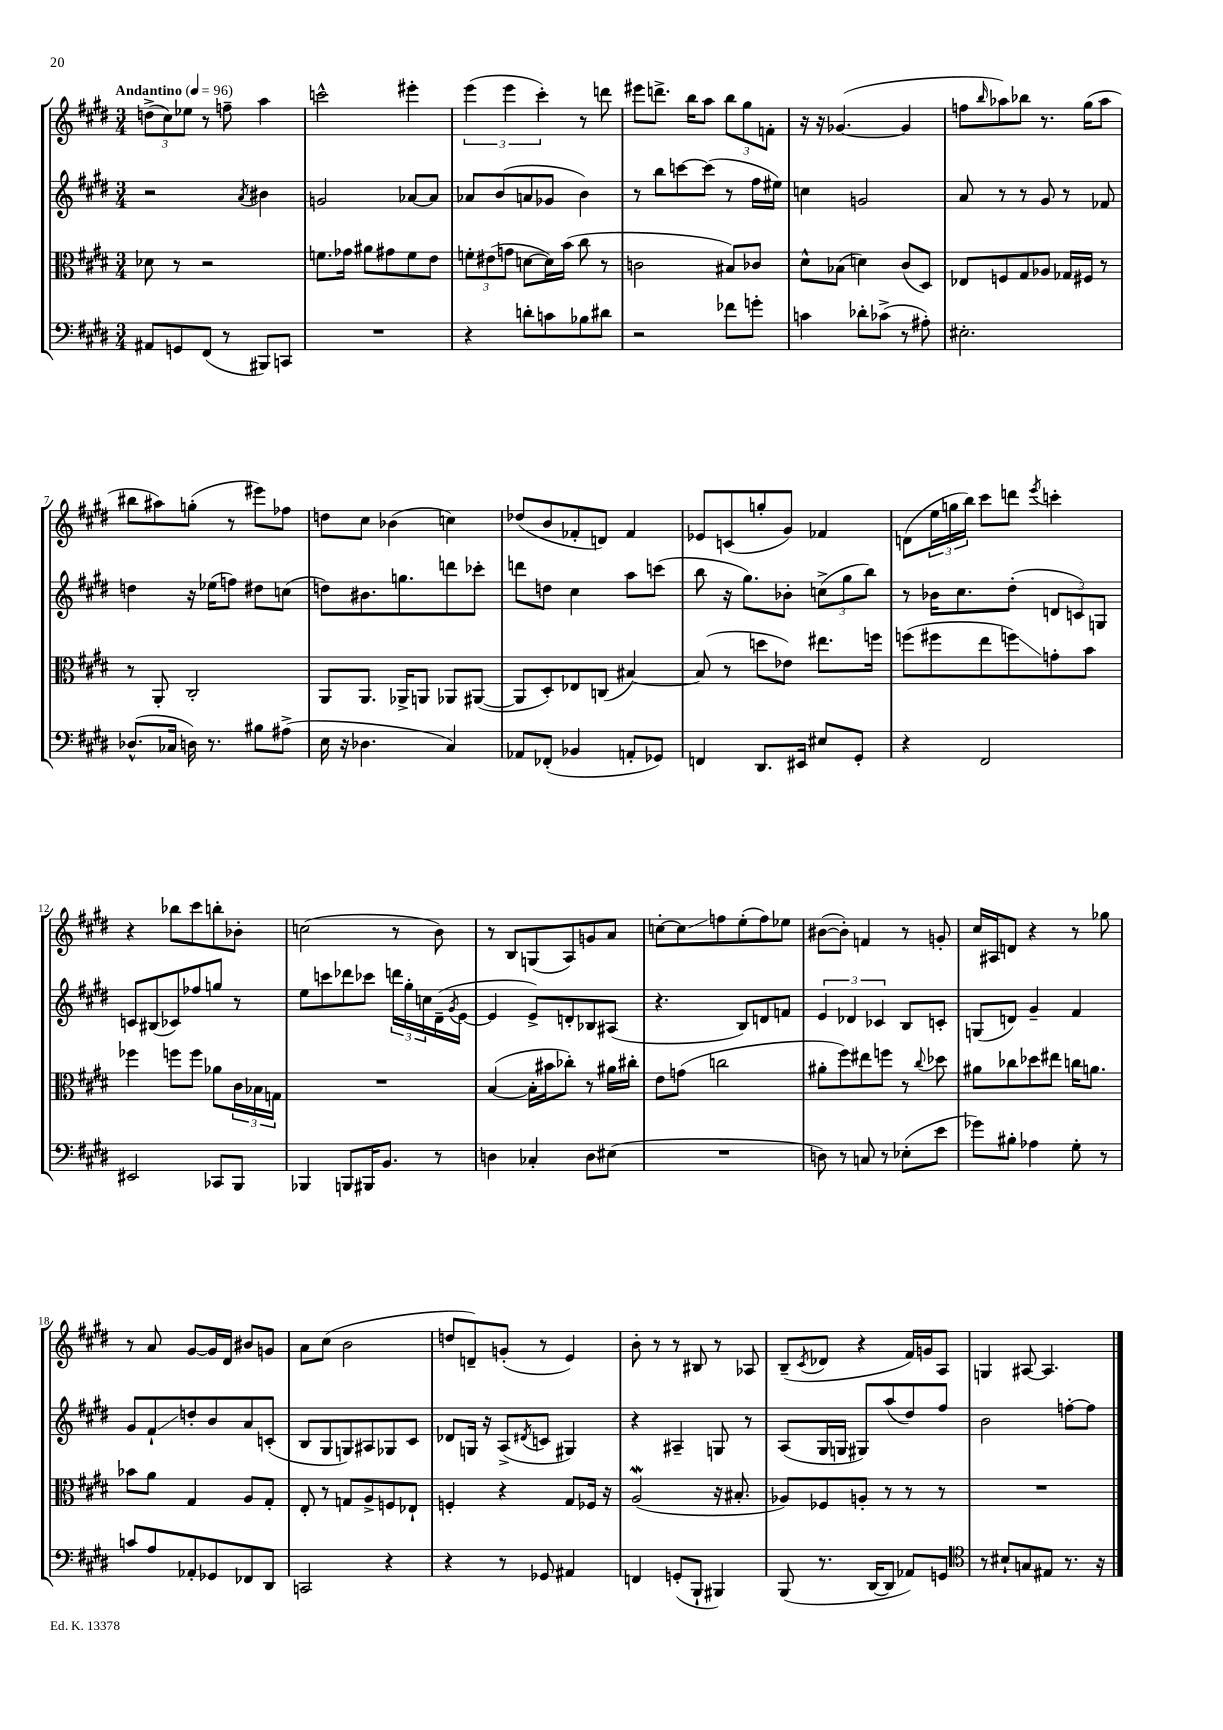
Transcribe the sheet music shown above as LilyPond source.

<<
\new StaffGroup <<
\new Staff = "s0" {
    \clef treble \key e \major \numericTimeSignature \time 3/4 \tempo "Andantino" 4 = 96
    \tuplet 3/2 { d''8->( cis''8) ees''8 } r8 f''8-- a''4 |
    c'''2-^ eis'''4-. |
    \tuplet 3/2 { e'''4( e'''4 cis'''4-.) } r8 d'''8 |
    eis'''8 d'''8.-> b''16 a''8 \tuplet 3/2 { b''8 gis''8 f'8-. } |
    r16 r16 ges'4.~( ges'4 |
    f''8 \grace { b''16 } aes''8) bes''8 r8. gis''16( aes''8 |
    bis''8 ais''8) g''8-.( r8 eis'''8) fes''8 |
    d''8 cis''8 bes'4( c''4) |
    des''8( b'8 fes'8-. d'8) fes'4 |
    ees'8 c'8( g''8-. gis'8) fes'4 |
    d'8( \tuplet 3/2 { e''16 g''16 b''16) } cis'''8 d'''8 \acciaccatura { e'''8 } c'''4-. |
    r4 bes''8 cis'''8 b''8-. bes'8-. |
    c''2( r8 b'8) |
    r8 b8 g8( a8) g'8 a'8 |
    c''8~-. c''8\glissando f''8 e''8-.( f''8) ees''8 |
    bis'8~( bis'8-.) f'4 r8 g'8-. |
    cis''16 ais16 d'8 r4 r8 ges''8 |
    r8 a'8 gis'8~ gis'16 dis'16 bis'8 g'8 |
    a'8 cis''8( b'2 |
    d''8 d'8--) g'8-.( r8 e'4) |
    b'8-. r8 r8 bis8 r8 aes8 |
    b8--( \acciaccatura { cis'8 } des'8 r4 fis'16) g'16 a8 |
    g4 ais8~ ais4. \bar "|." |
}
\new Staff = "s1" {
    \clef treble \key e \major \numericTimeSignature \time 3/4
    r2 \acciaccatura { a'8 } bis'4 |
    g'2 aes'8~ aes'8 |
    aes'8 b'8( a'8 ges'8 b'4) |
    r8 b''8 c'''8~ c'''8( r8 fis''16 eis''16) |
    c''4 g'2 |
    a'8 r8 r8 gis'8 r8 fes'8 |
    d''4 r16 ees''16( f''8) dis''8 c''8( |
    d''8) bis'8. g''8. d'''8 ces'''8-. |
    d'''8 d''8 cis''4 a''8 c'''8( |
    b''8 r16 gis''8.) bes'8-. \tuplet 3/2 { c''8->( gis''8 b''8) } |
    r8 bes'16 cis''8. dis''8-.( \tuplet 3/2 { d'8 c'8) g8 } |
    c'8 bis8( ces'8) fes''8 g''8 r8 |
    e''8 c'''8 des'''8 ces'''8 \tuplet 3/2 { d'''16 gis''16-. c''16 } dis'16--( \acciaccatura { gis'8 } e'16~ |
    e'4 e'8->) d'8-. bes8 ais8( |
    r4. b8) d'8 f'8 |
    \tuplet 3/2 { e'4 des'4 ces'4 } b8 c'8-. |
    g8( d'8) gis'4-- fis'4 |
    gis'8 fis'8-!\glissando d''8-. b'8 a'8 c'8-.( |
    b8 gis8 g8) ais8 ges8 cis'8 |
    des'8 g16 r16 a8->( \acciaccatura { dis'8 } c'8 gis4) |
    r4 ais4-- g8 r8 |
    a8( gis16 g16 gis8) a''8( dis''8) fis''8 |
    b'2 f''8~-. f''8 \bar "|." |
}
\new Staff = "s2" {
    \clef alto \key e \major \numericTimeSignature \time 3/4
    des'8 r8 r2 |
    f'8. ges'16 ais'8 gis'8 f'8 e'8 |
    \tuplet 3/2 { f'8-. eis'8( g'8 } d'8~ d'16) b'16( cis''8 r8 |
    c'2 bis8) ces'8 |
    dis'8-^ bes8( d'4) cis'8( dis8) |
    ees8 f8 gis8 aes8 ges16 fis16 r8 |
    r8 a,8-. cis2-. |
    a,8 a,8. aes,16-> a,8 aes,8 ais,8~( |
    ais,8 dis8-.) ees8 c8( bis4~) |
    bis8( r8 d''8 ees'8) eis''8. f''16 |
    f''8( fis''8 e''8 f''8\glissando) g'8-. b'8 |
    fes''4 f''8 f''8 aes'8 \tuplet 3/2 { cis'16 bes16 g16 } |
    R2. |
    b4~( b16-. bis'16 ces''8-.) r8 ais'16 cis''16-. |
    e'8 g'8( c''2 |
    ais'8-. fis''8) eis''8 f''8 r8 \appoggiatura { cis''8 } des''8 |
    ais'8 ces''8 des''8 eis''8 c''16 a'8. |
    bes'8 a'8 gis4 a8 gis8-. |
    e8-. r8 g8 a8-> f8 ees8-! |
    f4-. r4 gis8 fes16 r16 |
    a2\mordent( r16 bis8.-. |
    aes8) fes8 a8-. r8 r8 r8 |
    R2. \bar "|." |
}
\new Staff = "s3" {
    \clef bass \key e \major \numericTimeSignature \time 3/4
    ais,8 g,8 fis,8( r8 bis,,8) c,8 |
    R2. |
    r4 d'8-. c'8 bes8 dis'8 |
    r2 fes'8 g'8-. |
    c'4 des'8-. ces'8->( r8 ais8-.) |
    eis2.-. |
    des8.-^( ces16 d16) r8. bis8 ais8->( |
    e16 r16 des4. cis4) |
    aes,8 fes,8-.( bes,4 a,8-. ges,8) |
    f,4 dis,8. eis,16 eis8 gis,8-. |
    r4 fis,2 |
    eis,2 ces,8 b,,8 |
    bes,,4 b,,8 bis,,16 b,8. r8 |
    d4 ces4-. d8 eis8( |
    R2. |
    d8) r8 c8 r8 ees8-.( e'8 |
    ges'8) bis8-. aes4 gis8-. r8 |
    c'8 a8 aes,8-. ges,8 fes,8 dis,8 |
    c,2 r4 |
    r4 r8 ges,8 ais,4 |
    f,4 g,8-.( b,,8-! bis,,4) |
    b,,8( r8. dis,16~ dis,8 aes,8) g,8 |
    \clef tenor r8 bis8-! g8 eis8 r8. r16 \bar "|." |
}
>>
>>
